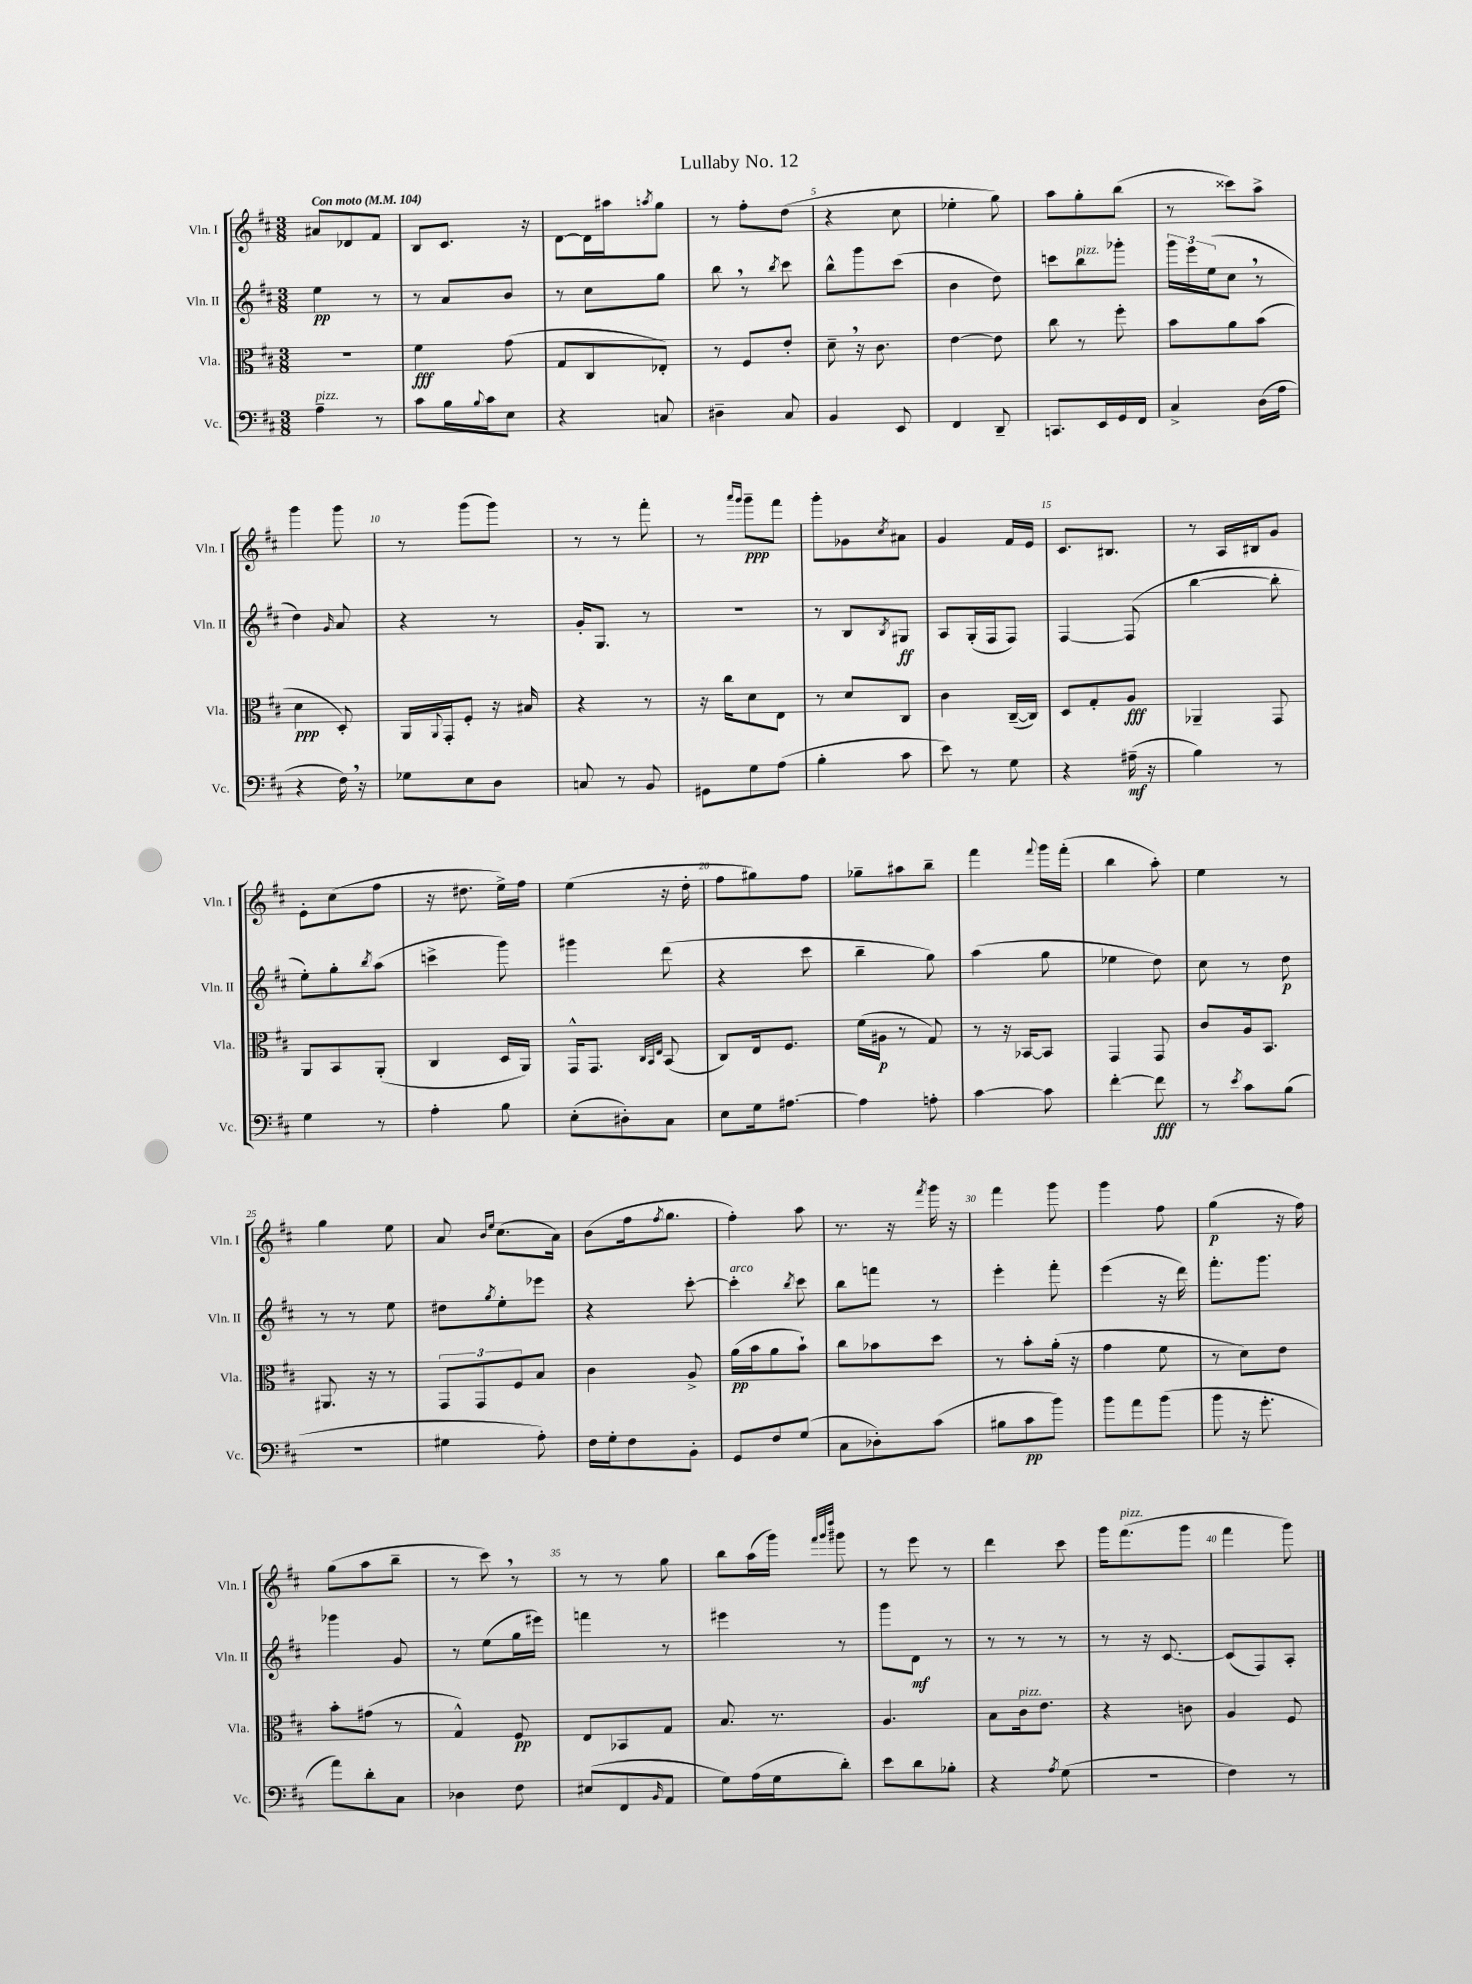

**kern	**dynam	**kern	**dynam	**kern	**dynam	**kern	**dynam
*part4	*part4	*part3	*part3	*part2	*part2	*part1	*part1
*staff4	*staff4	*staff3	*staff3	*staff2	*staff2	*staff1	*staff1
*I"Vc.	*	*I"Vla.	*	*I"Vln. II	*	*I"Vln. I	*
*I'Vc.	*	*I'Vla.	*	*I'Vln. II	*	*I'Vln. I	*
*clefF4	*	*clefC3	*	*clefG2	*	*clefG2	*
*k[f#c#]	*	*k[f#c#]	*	*k[f#c#]	*	*k[f#c#]	*
*M3/8	*	*M3/8	*	*M3/8	*	*M3/8	*
*MM104	*	*MM104	*	*MM104	*	*MM104	*
=1	=1	=1	=1	=1	=1	=1	=1
!	!	!	!	!	!	!LO:TX:a:B:t=Con moto	!
!LO:TX:a:i:t=pizz.	!	!	!	!	!	!	!
4A~\	.	4.r	.	4ee\	pp	8a#X/L	.
.	.	.	.	.	.	8d-X/	.
8r	.	.	.	8r	.	8f#/J	.
=2	=2	=2	=2	=2	=2	=2	=2
8c#\L	.	4f#\	fff	8r	.	8B/L	.
16B\L	.	.	.	8a/L	.	8.c#/J	.
8qqB/	.	.	.	.	.	.	.
16c#\J	.	.	.	.	.	.	.
8E\J	.	(8g\	.	8b/J	.	.	.
.	.	.	.	.	.	16r	.
=3	=3	=3	=3	=3	=3	=3	=3
4r	.	8G/L	.	8r	.	[8d\L	.
.	.	8C#/	.	8cc#\L	.	16d\L]	.
.	.	.	.	.	.	16aa#X\J	.
.	.	.	.	.	.	8qaan/	.
8Cn/	.	8E-X'/J)	.	8gg\J	.	8gg\J	.
=4	=4	=4	=4	=4	=4	=4	=4
4D#X~\	.	8r	.	8bb,\	.	8r	.
.	.	8F#/L	.	8r	.	8ff#'\L	.
.	.	.	.	8qbb/	.	.	.
8C#/	.	8e'/J	.	8ccc#\	.	(8dd\J	.
=5	=5	=5	=5	=5	=5	=5	=5
4BB/	.	8d~,\	.	8bb^^\L	.	4r	.
.	.	16r	.	8ggg\	.	.	.
.	.	8.c#\	.	.	.	.	.
8EE/	.	.	.	(8ccc#\J	.	8cc#\	.
=6	=6	=6	=6	=6	=6	=6	=6
4FF#/	.	[4e\	.	4b\	.	4ee-X'\	.
8DD~/	.	8e\]	.	8dd\)	.	8gg\)	.
=7	=7	=7	=7	=7	=7	=7	=7
8.CCn/L	.	8cc#\	.	8cccn\L	.	8aa\L	.
!	!	!	!	!LO:TX:a:i:t=pizz.	!	!	!
.	.	8r	.	8bb\	.	8gg'\	.
16EE/L	.	.	.	.	.	.	.
16GG/	.	8ff#'\	.	8ggg-X'\J	.	(8bb\J	.
16FF#/JJ	.	.	.	.	.	.	.
=8	=8	=8	=8	=8	=8	=8	=8
4C#^/	.	8b\L	.	24ggg\LL	.	8r	.
.	.	.	.	24eee\	.	.	.
.	.	.	.	(24ee\J	.	.	.
.	.	8a\	.	8cc#,\J	.	8ccc##X\L)	.
(16D\LL	.	(8b\J	.	8r	.	8aa^\J	.
16A\JJ	.	.	.	.	.	.	.
!!LO:LB:g=z
=9	=9	=9	=9	=9	=9	=9	=9
4r	.	4d\	ppp	4dd\)	.	4ggg\	.
.	.	.	.	16qqg/	.	.	.
16F#,\)	.	8D'/)	.	8a/	.	8ggg\	.
16r	.	.	.	.	.	.	.
=10	=10	=10	=10	=10	=10	=10	=10
8G-X\L	.	16AA/LL	.	4r	.	8r	.
.	.	8qqAA/	.	.	.	.	.
.	.	16GG'/J	.	.	.	.	.
8E\	.	8F#'/J	.	.	.	(8ggg\L	.
8D\J	.	16r	.	8r	.	8ggg\J)	.
.	.	16B#X/	.	.	.	.	.
=11	=11	=11	=11	=11	=11	=11	=11
8Cn/	.	4r	.	16g'/KL	.	8r	.
.	.	.	.	8.G/J	.	.	.
8r	.	.	.	.	.	8r	.
8BB/	.	8r	.	8r	.	8fff#'\	.
=12	=12	=12	=12	=12	=12	=12	=12
8GG#X\L	.	16r	.	4.r	.	8r	.
.	.	16cc#\KL	.	.	.	.	.
.	.	.	.	.	.	16qqaaa/LL	.
.	.	.	.	.	.	16qqggg/JJ	.
8G\	.	8d\	.	.	.	8ggg~\L	ppp
(8A\J	.	8E\J	.	.	.	8fff#\J	.
=13	=13	=13	=13	=13	=13	=13	=13
4B'\	.	8r	.	8r	.	8ggg'\L	.
.	.	8d/L	.	8B/L	.	8g-X\	.
.	.	.	.	8qB/	.	8qcc#/	.
8c#\	.	8C#/J	.	8G#X/J	ff	8a#X\J	.
=14	=14	=14	=14	=14	=14	=14	=14
8e\)	.	4c#\	.	8A/L	.	4g/	.
8r	.	.	.	(16G'/L	.	.	.
.	.	.	.	16F#/J	.	.	.
8G\	.	([16C#~/LL	.	8F#/J)	.	16f#/LL	.
.	.	16C#/JJ])	.	.	.	16e/JJ	.
=15	=15	=15	=15	=15	=15	=15	=15
4r	.	8D/L	.	[4F#/	.	8.c#/L	.
.	.	8G'/	.	.	.	.	.
.	.	.	.	.	.	8.B#X/J	.
(16A#X~\	mf	8A/J	fff	(8F#/]	.	.	.
16r	.	.	.	.	.	.	.
=16	=16	=16	=16	=16	=16	=16	=16
4B\)	.	4AA-X~/	.	[4bb\	.	8r	.
.	.	.	.	.	.	16A/LL	.
.	.	.	.	.	.	16B#X/J	.
8r	.	8GG/	.	8bb'\]	.	8g/J	.
!!LO:LB:g=z
=17	=17	=17	=17	=17	=17	=17	=17
4G\	.	8AA/L	.	8ee'\L)	.	8e'\L	.
.	.	8BB/	.	8gg'\	.	(8cc#\	.
.	.	.	.	8qbb/	.	.	.
8r	.	(8AA'/J	.	(8aa\J	.	8ff#\J	.
=18	=18	=18	=18	=18	=18	=18	=18
4A'\	.	4C#/	.	4cccn^\	.	16r	.
.	.	.	.	.	.	8.dd#X\	.
8B\	.	16D/LL	.	8ggg\)	.	16ee^\LL)	.
.	.	16AA/JJ)	.	.	.	16ff#\JJ	.
=19	=19	=19	=19	=19	=19	=19	=19
(8E'\L	.	16GG^^/KL	.	4ggg#X\	.	(4ee\	.
.	.	8.GG/J	.	.	.	.	.
8D#X'\)	.	.	.	.	.	.	.
.	.	32qqC#/LLL	.	.	.	.	.
.	.	32qqBB/	.	.	.	.	.
.	.	32qqE/JJJ	.	.	.	.	.
8C#\J	.	(8BB/	.	(8ddd\	.	16r	.
.	.	.	.	.	.	16dd'\	.
=20	=20	=20	=20	=20	=20	=20	=20
8E\L	.	8C#/L)	.	4r	.	8ff#\L	.
16G\k	.	16E/k	.	.	.	8gg#X\)	.
[8.A#X\J	.	8.F#/J	.	.	.	.	.
.	.	.	.	8ccc#\	.	8ff#\J	.
=21	=21	=21	=21	=21	=21	=21	=21
4A#\]	.	(16f#\LL	.	4bb~\	.	8gg-X~\L	.
.	.	16A#X\JJ	p	.	.	.	.
.	.	8r	.	.	.	8aa#X\	.
8An'\	.	8G/)	.	8gg\)	.	8bb~\J	.
=22	=22	=22	=22	=22	=22	=22	=22
[4c#\	.	8r	.	(4aa\	.	4fff#\	.
.	.	16r	.	.	.	.	.
.	.	[16BB-X/KL	.	.	.	.	.
.	.	.	.	.	.	8qqfff#/	.
8c#\]	.	8BB-/J]	.	8gg\	.	16ggg\LL	.
.	.	.	.	.	.	(16fff#'\JJ	.
=23	=23	=23	=23	=23	=23	=23	=23
[4f#'\	.	4GG/	.	4ee-X\	.	4bb\	.
8f#\]	fff	8GG/	.	8dd\)	.	8aa'\)	.
=24	=24	=24	=24	=24	=24	=24	=24
8r	.	8c#/L	.	8cc#\	.	4ee\	.
8qe/	.	.	.	.	.	.	.
8c#\L	.	16A/k	.	8r	.	.	.
.	.	8.BB/J	.	.	.	.	.
(8B\J	.	.	.	8dd\	p	8r	.
!!LO:LB:g=z
=25	=25	=25	=25	=25	=25	=25	=25
4.r	.	8.AA#X/	.	8r	.	4gg\	.
.	.	.	.	8r	.	.	.
.	.	16r	.	.	.	.	.
.	.	8r	.	8ee\	.	8ee\	.
=26	=26	=26	=26	=26	=26	=26	=26
4G#X\	.	12GG/L	.	8dd#X\L	.	8a/	.
.	.	12GG/	.	.	.	.	.
.	.	.	.	.	.	16qqb/LL	.
.	.	.	.	8qgg/	.	16qqee/JJ	.
.	.	.	.	8ee'\	.	(8.cc#\L	.
.	.	12F#/	.	.	.	.	.
8A'\)	.	8B/J	.	8eee-X\J	.	.	.
.	.	.	.	.	.	16a\Jk)	.
=27	=27	=27	=27	=27	=27	=27	=27
16F#\LL	.	4c#\	.	4r	.	(8b\L	.
16G'\J	.	.	.	.	.	.	.
8F#\	.	.	.	.	.	16ff#\k	.
.	.	.	.	.	.	8qff#/	.
.	.	.	.	.	.	8.gg\J	.
8BB'\J	.	8A^/	.	[8ccc#'\	.	.	.
=28	=28	=28	=28	=28	=28	=28	=28
!	!	!	!	!LO:TX:a:i:t=arco	!	!	!
8GG/L	.	(16a\LL	pp	4ccc#'\]	.	4ff#'\)	.
.	.	16b\J	.	.	.	.	.
8F#/	.	8a\	.	.	.	.	.
.	.	.	.	8qbb/	.	.	.
(8G/J	.	8b`\J)	.	8ccc#\	.	8aa\	.
=29	=29	=29	=29	=29	=29	=29	=29
8C#\L	.	8cc#\L	.	8bb\L	.	8.r	.
8D-X'\)	.	8b-X\	.	8fffn\J	.	.	.
.	.	.	.	.	.	16r	.
.	.	.	.	.	.	8qfff#/	.
(8c#\J	.	8dd\J	.	8r	.	16ggg\	.
.	.	.	.	.	.	16r	.
=30	=30	=30	=30	=30	=30	=30	=30
8B#X\L	.	8r	.	4eee'\	.	4fff#\	.
8c#\	pp	8b'\L	.	.	.	.	.
8b\J)	.	(16a'\Jk	.	8fff#'\	.	8ggg\	.
.	.	16r	.	.	.	.	.
=31	=31	=31	=31	=31	=31	=31	=31
8b\L	.	4g\	.	(4eee\	.	4ggg\	.
8a\	.	.	.	.	.	.	.
(8b\J	.	8f#\	.	16r	.	8ff#\	.
.	.	.	.	16ddd\)	.	.	.
=32	=32	=32	=32	=32	=32	=32	=32
8b\	.	8r	.	8.fff#'\L	.	(4gg\	p
16r	.	8d\L)	.	.	.	.	.
8.g'\	.	.	.	8.ggg\J	.	.	.
.	.	8e\J	.	.	.	16r	.
.	.	.	.	.	.	16ff#\)	.
!!LO:LB:g=z
=33	=33	=33	=33	=33	=33	=33	=33
8a\L)	.	8b'\L	.	4ggg-X\	.	(8gg\L	.
8d'\	.	(8g#X\J	.	.	.	8aa\	.
8C#\J	.	8r	.	8g/	.	8bb~\J	.
=34	=34	=34	=34	=34	=34	=34	=34
4D-X\	.	4G^^/)	.	8r	.	8r	.
.	.	.	.	(8ee\L	.	8ccc#,\)	.
8F#\	.	8F#/	pp	16gg\L	.	8r	.
.	.	.	.	16eee#X\JJ)	.	.	.
=35	=35	=35	=35	=35	=35	=35	=35
(8E#X/L	.	8E/L	.	4fffn\	.	8r	.
8FF#/	.	8BB-X/	.	.	.	8r	.
16qqBB/	.	.	.	.	.	.	.
8AA/J	.	8G/J	.	8r	.	8gg\	.
=36	=36	=36	=36	=36	=36	=36	=36
8G\L)	.	8.B/	.	4eee#X\	.	8bb\L	.
(16A\L	.	.	.	.	.	(16aa\L	.
16G\J	.	8.r	.	.	.	16ggg\JJ)	.
.	.	.	.	.	.	32qqfff#/LLL	.
.	.	.	.	.	.	32qqggg/	.
.	.	.	.	.	.	32qqdddd/JJJ	.
8d'\J)	.	.	.	8r	.	8ggg#X\	.
=37	=37	=37	=37	=37	=37	=37	=37
8e\L	.	4.A/	.	8ggg\L	.	8r	.
8d\	.	.	.	8d\J	mf	8eee\	.
8B-X'\J	.	.	.	8r	.	8r	.
=38	=38	=38	=38	=38	=38	=38	=38
4r	.	8B\L	.	8r	.	4ddd\	.
!	!	!LO:TX:a:i:t=pizz.	!	!	!	!	!
.	.	16c#\k	.	8r	.	.	.
.	.	8.e\J	.	.	.	.	.
8qA/	.	.	.	.	.	.	.
(8G\	.	.	.	8r	.	8ccc#\	.
=39	=39	=39	=39	=39	=39	=39	=39
4.r	.	4r	.	8r	.	16ggg\KL	.
!	!	!	!	!	!	!LO:TX:a:i:t=pizz.	!
.	.	.	.	.	.	(8.fff#\	.
.	.	.	.	16r	.	.	.
.	.	.	.	[8.c#/	.	.	.
.	.	8cn\	.	.	.	8ggg\J	.
=40	=40	=40	=40	=40	=40	=40	=40
4F#\)	.	4A/	.	(8c#/L]	.	4fff#\	.
.	.	.	.	8F#/)	.	.	.
8r	.	8F#/	.	8A'/J	.	8ggg\)	.
==	==	==	==	==	==	==	==
*-	*-	*-	*-	*-	*-	*-	*-
